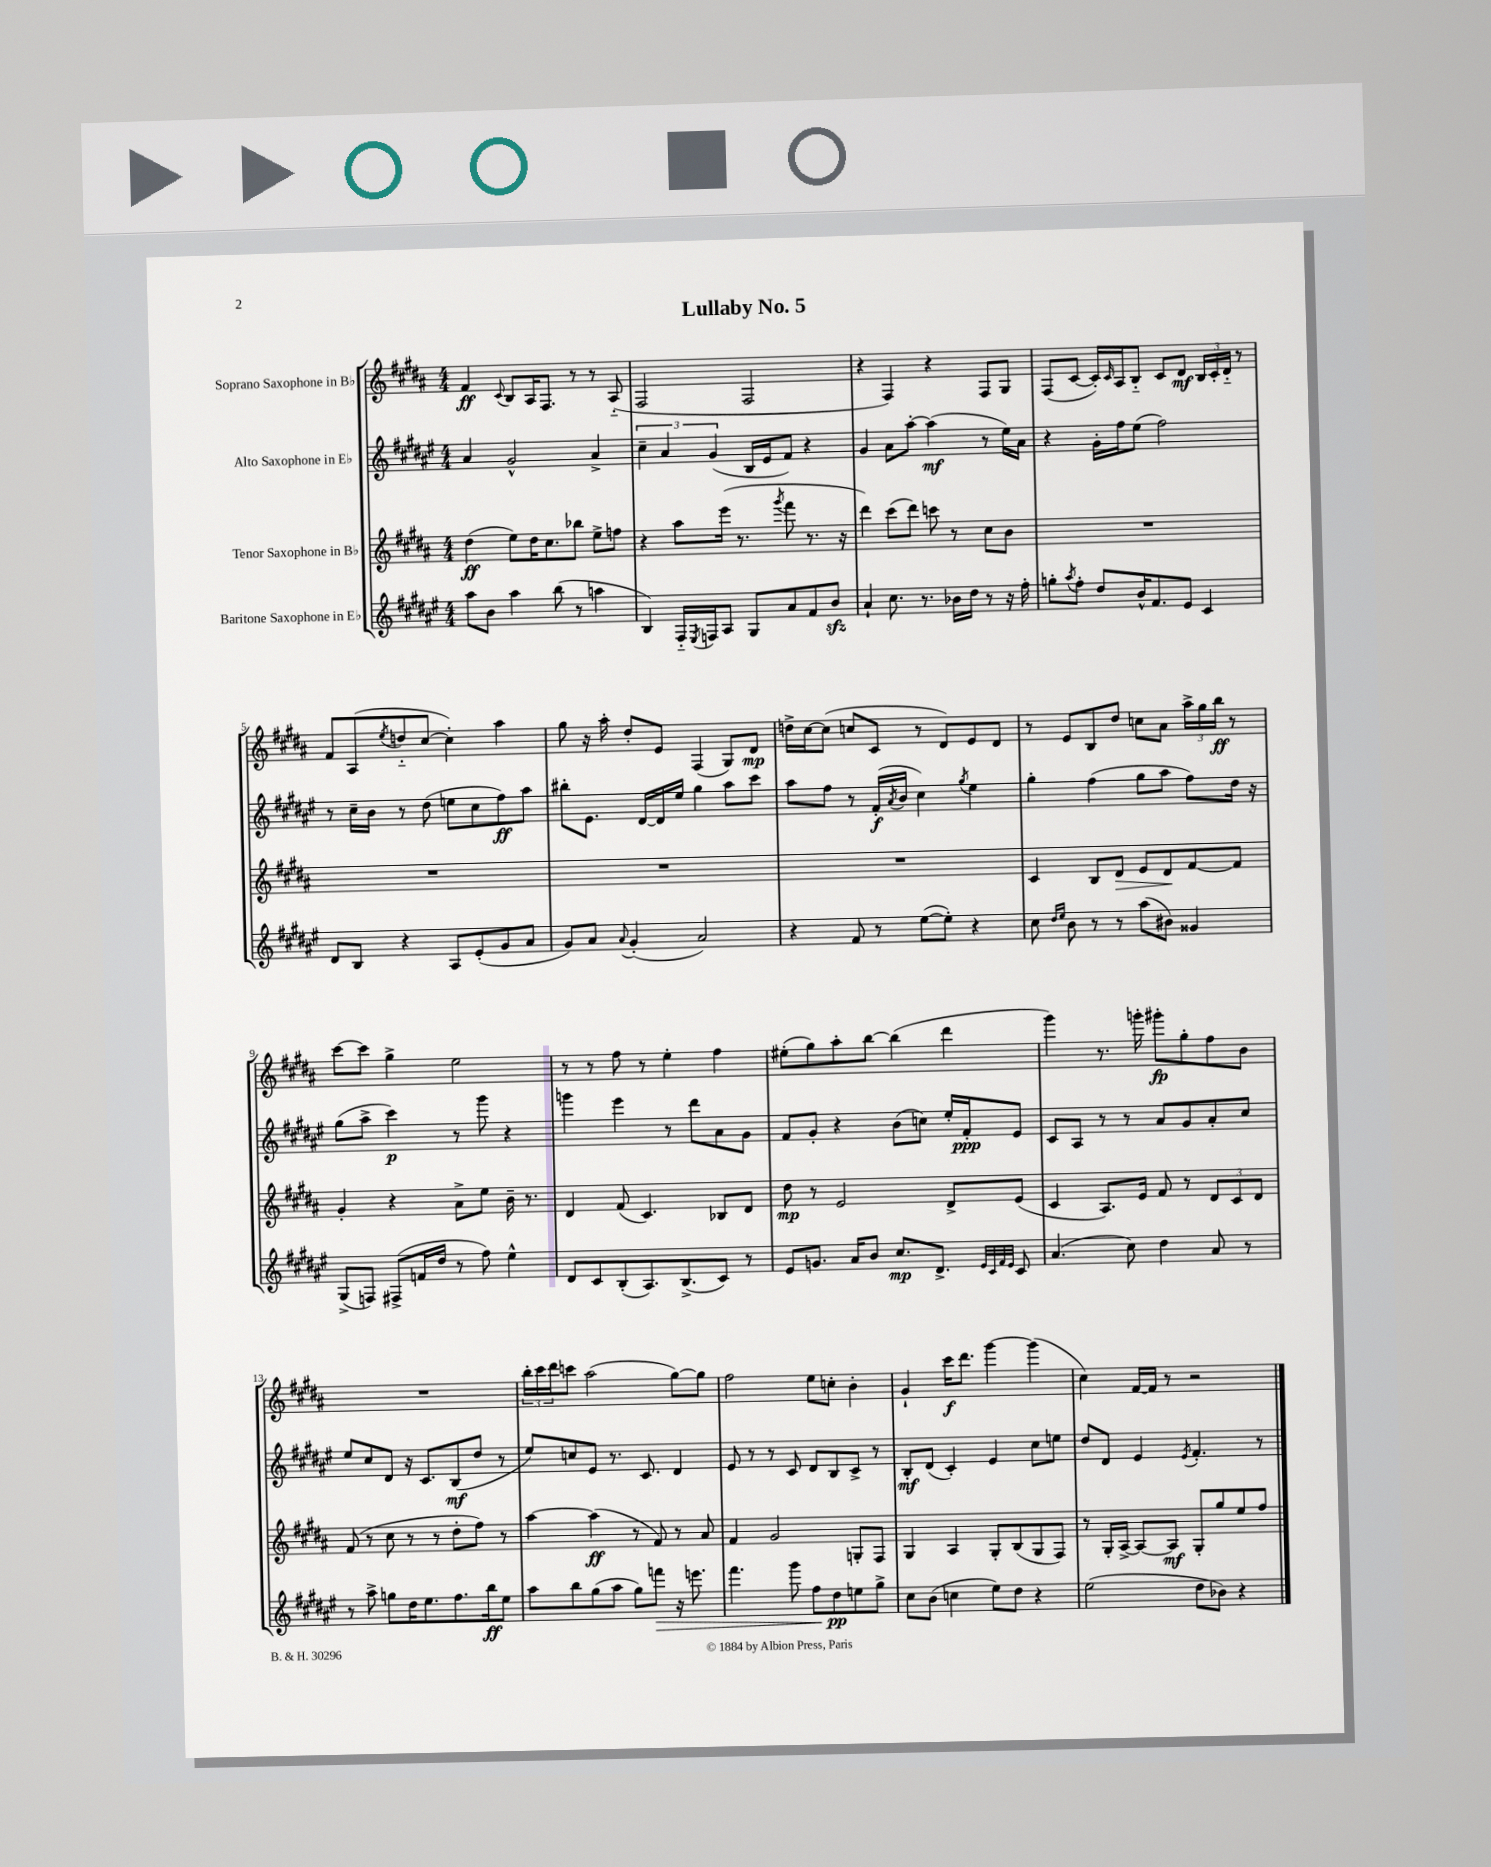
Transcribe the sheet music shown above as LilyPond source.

\header { title = "Lullaby No. 5" }
<<
\new StaffGroup <<
\new Staff = "s0" \with { instrumentName = "Soprano Saxophone in Bb" } {
    \clef treble \key b \major \numericTimeSignature \time 4/4
    fis'4\ff \appoggiatura { cis'8 } b8 ais16 fis8. r8 r8 ais8-_( |
    fis2 fis2 |
    r4 fis4) r4 fis8 gis8 |
    fis8( cis'8~ cis'16-.) \grace { cis'16 } ais16 b8-_ cis'8 dis'8\mf \tuplet 3/2 { b16 cis'16-. dis'16-_ } r8 |
    fis'8 ais8( \acciaccatura { e''8 } d''8-_ cis''8~ cis''4-.) ais''4 |
    gis''8 r16 ais''16-. dis''8-. e'8 fis4( gis8) dis'8\mp |
    d''16-> cis''16~ cis''8( c''8 cis'8 r8 dis'8) e'8 dis'8 |
    r8 e'8 b8 dis''8 c''8 ais'8 \tuplet 3/2 { ais''16-> gis''16 b''16\ff } r8 |
    cis'''8~ cis'''8 gis''4-> e''2 |
    r8 r8 fis''8 r8 e''4-. fis''4 |
    eis''8-.( gis''8) ais''8-. b''8~ b''4( dis'''4 |
    gis'''4) r8. g'''16-. gis'''8-.\fp gis''8-. fis''8 b'8 |
    R1 |
    \tuplet 3/2 { b''16-. cis'''16 dis'''16 } c'''8 ais''2( gis''8~) gis''8 |
    fis''2 e''8 c''8-. b'4-. |
    gis'4-! cis'''16\f dis'''8. gis'''4~ gis'''4( |
    cis''4) fis'16~ fis'16 r8 r2 \bar "|." |
}
\new Staff = "s1" \with { instrumentName = "Alto Saxophone in Eb" } {
    \clef treble \key fis \major \numericTimeSignature \time 4/4
    ais'4 gis'2-^ ais'4-> |
    \tuplet 3/2 { cis''4-- ais'4 gis'4( } b16 eis'16 fis'8) r4 |
    gis'4 ais'8 ais''8~-. ais''4\mf( r8 eis''16) ais'16 |
    r4 gis'16-. fis''16 eis''8( fis''2) |
    r8 cis''16-- b'16 r8 dis''8( e''8 cis''8 fis''8\ff) ais''8 |
    bis''8-. eis'8. dis'16~ dis'16 eis''16 gis''4 ais''8 cis'''8 |
    ais''8 fis''8 r8 fis'16-.\f( \acciaccatura { ais'8 } b'16 cis''4) \acciaccatura { gis''8 } eis''4 |
    gis''4-. fis''4( gis''8 ais''8 fis''8) dis''16 r16 |
    gis''8( ais''8-> cis'''4\p) r8 gis'''8 r4 |
    g'''4 eis'''4 r8 dis'''8 ais'8 gis'8 |
    fis'8 gis'8-. r4 b'8( c''8) eis''16-. fis'16-.\ppp eis'8 |
    cis'8 ais8 r8 r8 ais'8 gis'8 ais'8-. cis''8 |
    eis''8 cis''8 dis'8 r16 cis'8. b8\mf( dis''8 r8 |
    eis''8) c''8 eis'8 r8. cis'8. dis'4 |
    eis'8 r8 r8 cis'8 dis'8 b8 cis'8-> r8 |
    b8-.\mf dis'8( cis'4-.) eis'4 cis''8 e''8 |
    dis''8 dis'8 eis'4 \acciaccatura { eis'8 } fis'4.-. r8 \bar "|." |
}
\new Staff = "s2" \with { instrumentName = "Tenor Saxophone in Bb" } {
    \clef treble \key b \major \numericTimeSignature \time 4/4
    dis''4\ff( e''8) dis''16 cis''8. bes''8 e''8-> f''8 |
    r4 ais''8 e'''16( r8. \acciaccatura { gis'''8 } fis'''8 r8. r16 |
    dis'''4) cis'''8( dis'''8) c'''8 r8 cis''8 b'8 |
    R1 |
    R1 |
    R1 |
    R1 |
    cis'4 b8 dis'8\> e'8 dis'8\! fis'8~ fis'8 |
    gis'4-. r4 ais'8-> e''8 b'16-- r8. |
    dis'4 fis'8( cis'4.) bes8 dis'8 |
    dis''8\mp r8 e'2 dis'8-> e'8( |
    cis'4 ais8.) e'16 fis'8 r8 \tuplet 3/2 { dis'8 cis'8 dis'8 } |
    fis'8( r8 cis''8 r8 r8 dis''8-. fis''8) r8 |
    ais''4~ ais''4\ff( r8 fis'8) r8 ais'8 |
    fis'4 gis'2 g8-. fis8 |
    gis4 ais4 gis8-. b8( gis8 fis8) |
    r8 gis16-. ais16~-> ais8~ ais8\mf gis8-. gis''8 e''8 fis''8 \bar "|." |
}
\new Staff = "s3" \with { instrumentName = "Baritone Saxophone in Eb" } {
    \clef treble \key fis \major \numericTimeSignature \time 4/4
    ais''8 b'8 ais''4 b''8( r8 a''4 |
    b4) fis16-_ \acciaccatura { eis8 } f16 ais8 gis8 ais'8 fis'8 b'8\sfz |
    ais'4-! cis''8. r8. bes'16 dis''16 r8 r16 fis''16-. |
    g''8-. \acciaccatura { ais''8 } fis''8-. dis''8 b'16-^ fis'8. eis'8 cis'4 |
    dis'8 b8 r4 ais8 eis'8-.( gis'8 ais'8 |
    gis'8) ais'8 \appoggiatura { ais'8 } gis'4-.( ais'2) |
    r4 fis'8 r8 eis''8~( eis''8-.) r4 |
    cis''8 \grace { dis''16 eis''16 } b'8 r8 r8 ais''8( bis'8) gisis'4 |
    gis8->( f8) fis8->( f'16 dis''16 r8 fis''8) eis''4-^ |
    dis'8 cis'8 b8-.( ais8.) b8.->( cis'8) r8 |
    eis'8 g'8. ais'16 b'8 cis''8.\mp dis'8.-> \grace { eis'32 cis'32 fis'32 eis'32 } cis'8 |
    ais'4.( cis''8) dis''4 ais'8 r8 |
    r8 ais''8-> g''8 dis''16 eis''8. fis''8. b''16\ff eis''8 |
    ais''8 b''8 gis''8( ais''8 gis''8) f'''8\> r16 e'''8. |
    fis'''4. gis'''8 fis''8\! dis''8\pp e''8 gis''8-> |
    cis''8 b'8( c''4 eis''8) dis''8 r4 |
    eis''2( dis''8 bes'8) r4 \bar "|." |
}
>>
>>
